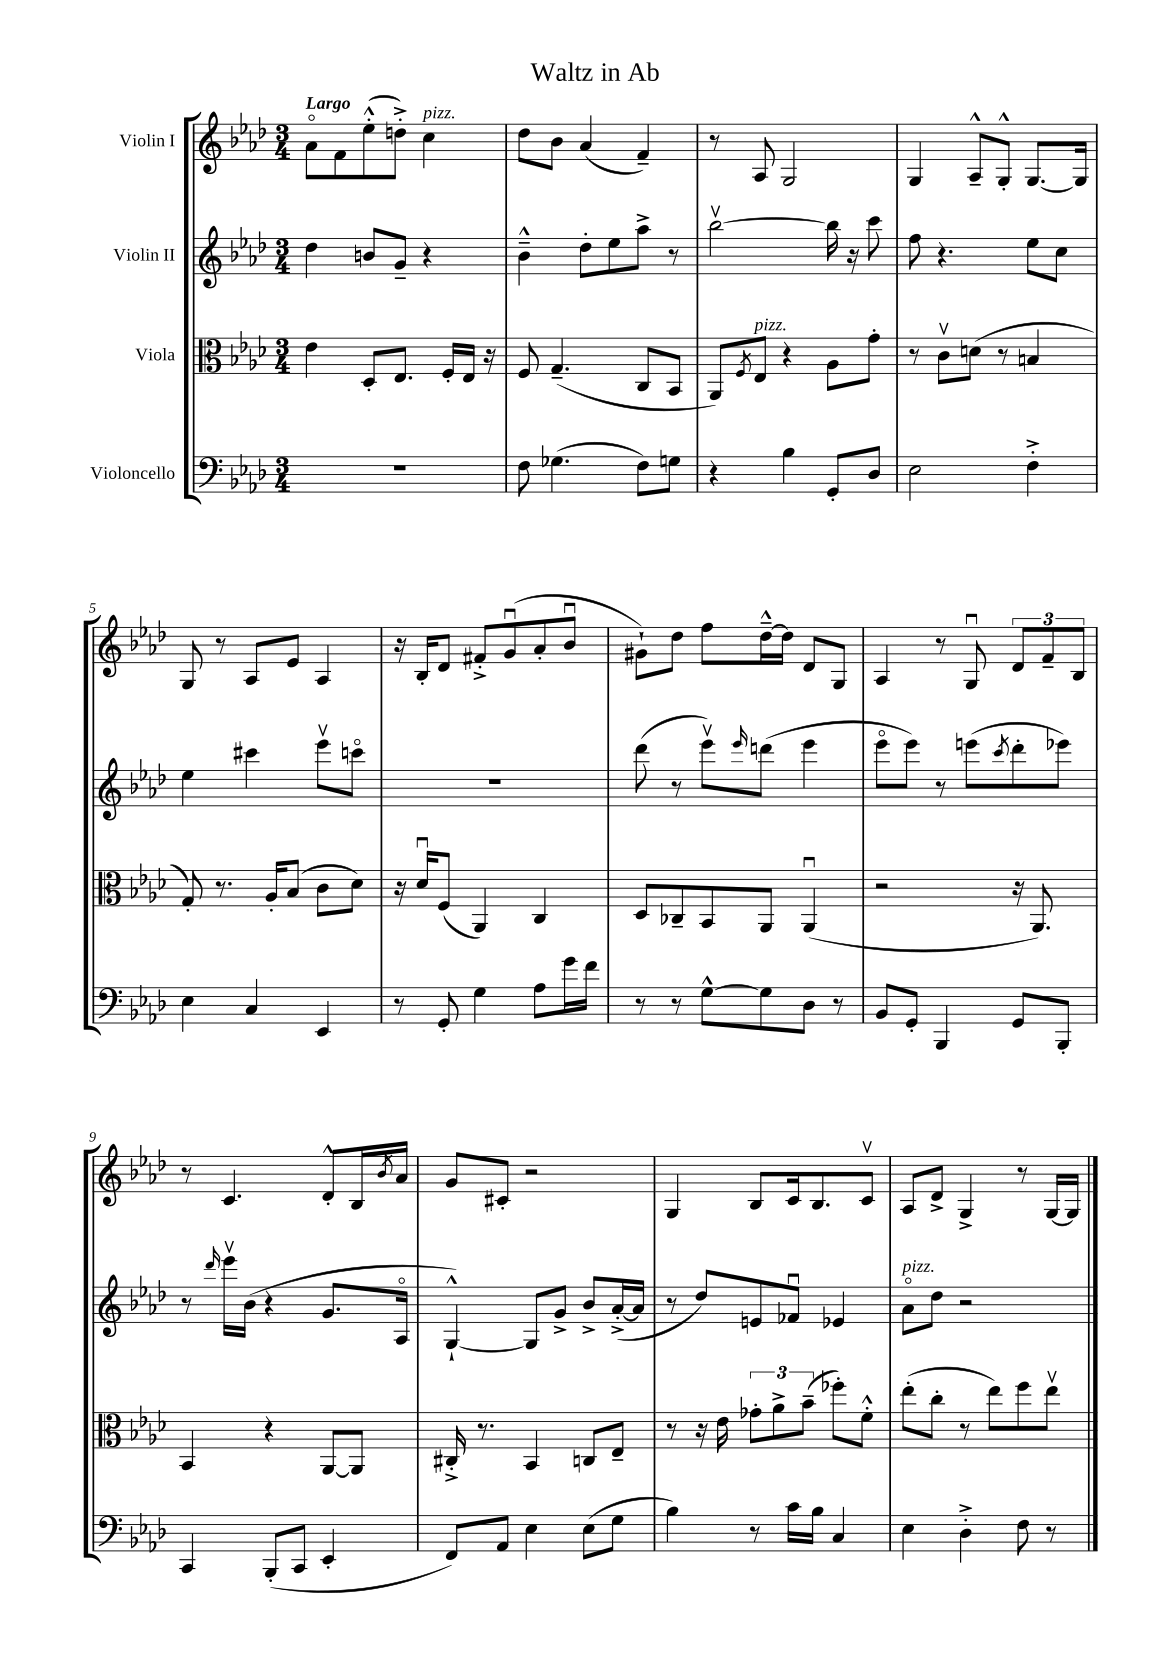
\header { title = "Waltz in Ab" }
<<
\new StaffGroup <<
\new Staff = "s0" \with { instrumentName = "Violin I" } {
    \clef treble \key aes \major \numericTimeSignature \time 3/4 \tempo "Largo"
    aes'8\flageolet f'8 ees''8-.-^( d''8-.->) c''4^\markup { \italic "pizz." } |
    des''8 bes'8 aes'4( f'4--) |
    r8 aes8 g2 |
    g4 aes8---^ g8-.-^ g8.~ g16 |
    g8 r8 aes8 ees'8 aes4 |
    r16 bes16-. des'8 fis'8-.-> g'8\downbow( aes'8-. bes'8\downbow |
    gis'8-!) des''8 f''8 des''16~---^ des''16 des'8 g8 |
    aes4 r8 g8\downbow \tuplet 3/2 { des'8 f'8-- bes8 } |
    r8 c'4. des'8-.-^ bes16 \acciaccatura { bes'8 } aes'16 |
    g'8 cis'8-. r2 |
    g4 bes8 c'16 bes8. c'8\upbow |
    aes8 des'8-> g4-> r8 g16~ g16 \bar "|." |
}
\new Staff = "s1" \with { instrumentName = "Violin II" } {
    \clef treble \key aes \major \numericTimeSignature \time 3/4
    des''4 b'8 g'8-- r4 |
    bes'4---^ des''8-. ees''8 aes''8-> r8 |
    bes''2~\upbow bes''16 r16 c'''8 |
    f''8 r4. ees''8 c''8 |
    ees''4 cis'''4 ees'''8\upbow c'''8\flageolet |
    R2. |
    des'''8( r8 ees'''8\upbow) \grace { ees'''16 } d'''8( ees'''4 |
    ees'''8\flageolet ees'''8) r8 e'''8( \acciaccatura { c'''8 } des'''8-. ees'''8) |
    r8 \grace { des'''16 } ees'''16\upbow bes'16( r4 g'8. aes16\flageolet |
    g4~-!-^) g8 g'8-> bes'8-> aes'16~-.->( aes'16 |
    r8 des''8) e'8 fes'8\downbow ees'4 |
    aes'8\flageolet^\markup { \italic "pizz." } des''8 r2 \bar "|." |
}
\new Staff = "s2" \with { instrumentName = "Viola" } {
    \clef alto \key aes \major \numericTimeSignature \time 3/4
    ees'4 des8-. ees8. f16-. ees16 r16 |
    f8 g4.--( c8 bes,8 |
    aes,8) \acciaccatura { f8 } ees8^\markup { \italic "pizz." } r4 aes8 g'8-. |
    r8 c'8\upbow d'8( r8 b4 |
    g8-.) r8. aes16-. bes8( c'8 des'8) |
    r16 des'16\downbow f8( aes,4) c4 |
    des8 ces8-- bes,8 aes,8 aes,4\downbow( |
    r2 r16 aes,8.) |
    bes,4 r4 aes,8~ aes,8 |
    cis16-.-> r8. bes,4 c8 ees8-- |
    r8 r16 ees'16 \tuplet 3/2 { ges'8-. aes'8-> bes'8--( } fes''8-.) f'8-.-^ |
    ees''8-.( c''8-. r8 ees''8) f''8 ees''8\upbow \bar "|." |
}
\new Staff = "s3" \with { instrumentName = "Violoncello" } {
    \clef bass \key aes \major \numericTimeSignature \time 3/4
    R2. |
    f8 ges4.( f8) g8 |
    r4 bes4 g,8-. des8 |
    ees2 f4-.-> |
    ees4 c4 ees,4 |
    r8 g,8-. g4 aes8 g'16 f'16 |
    r8 r8 g8~-^ g8 des8 r8 |
    bes,8 g,8-. bes,,4 g,8 bes,,8-. |
    c,4 bes,,8-.( c,8 ees,4-. |
    f,8) aes,8 ees4 ees8( g8 |
    bes4) r8 c'16 bes16 c4 |
    ees4 des4-.-> f8 r8 \bar "|." |
}
>>
>>
